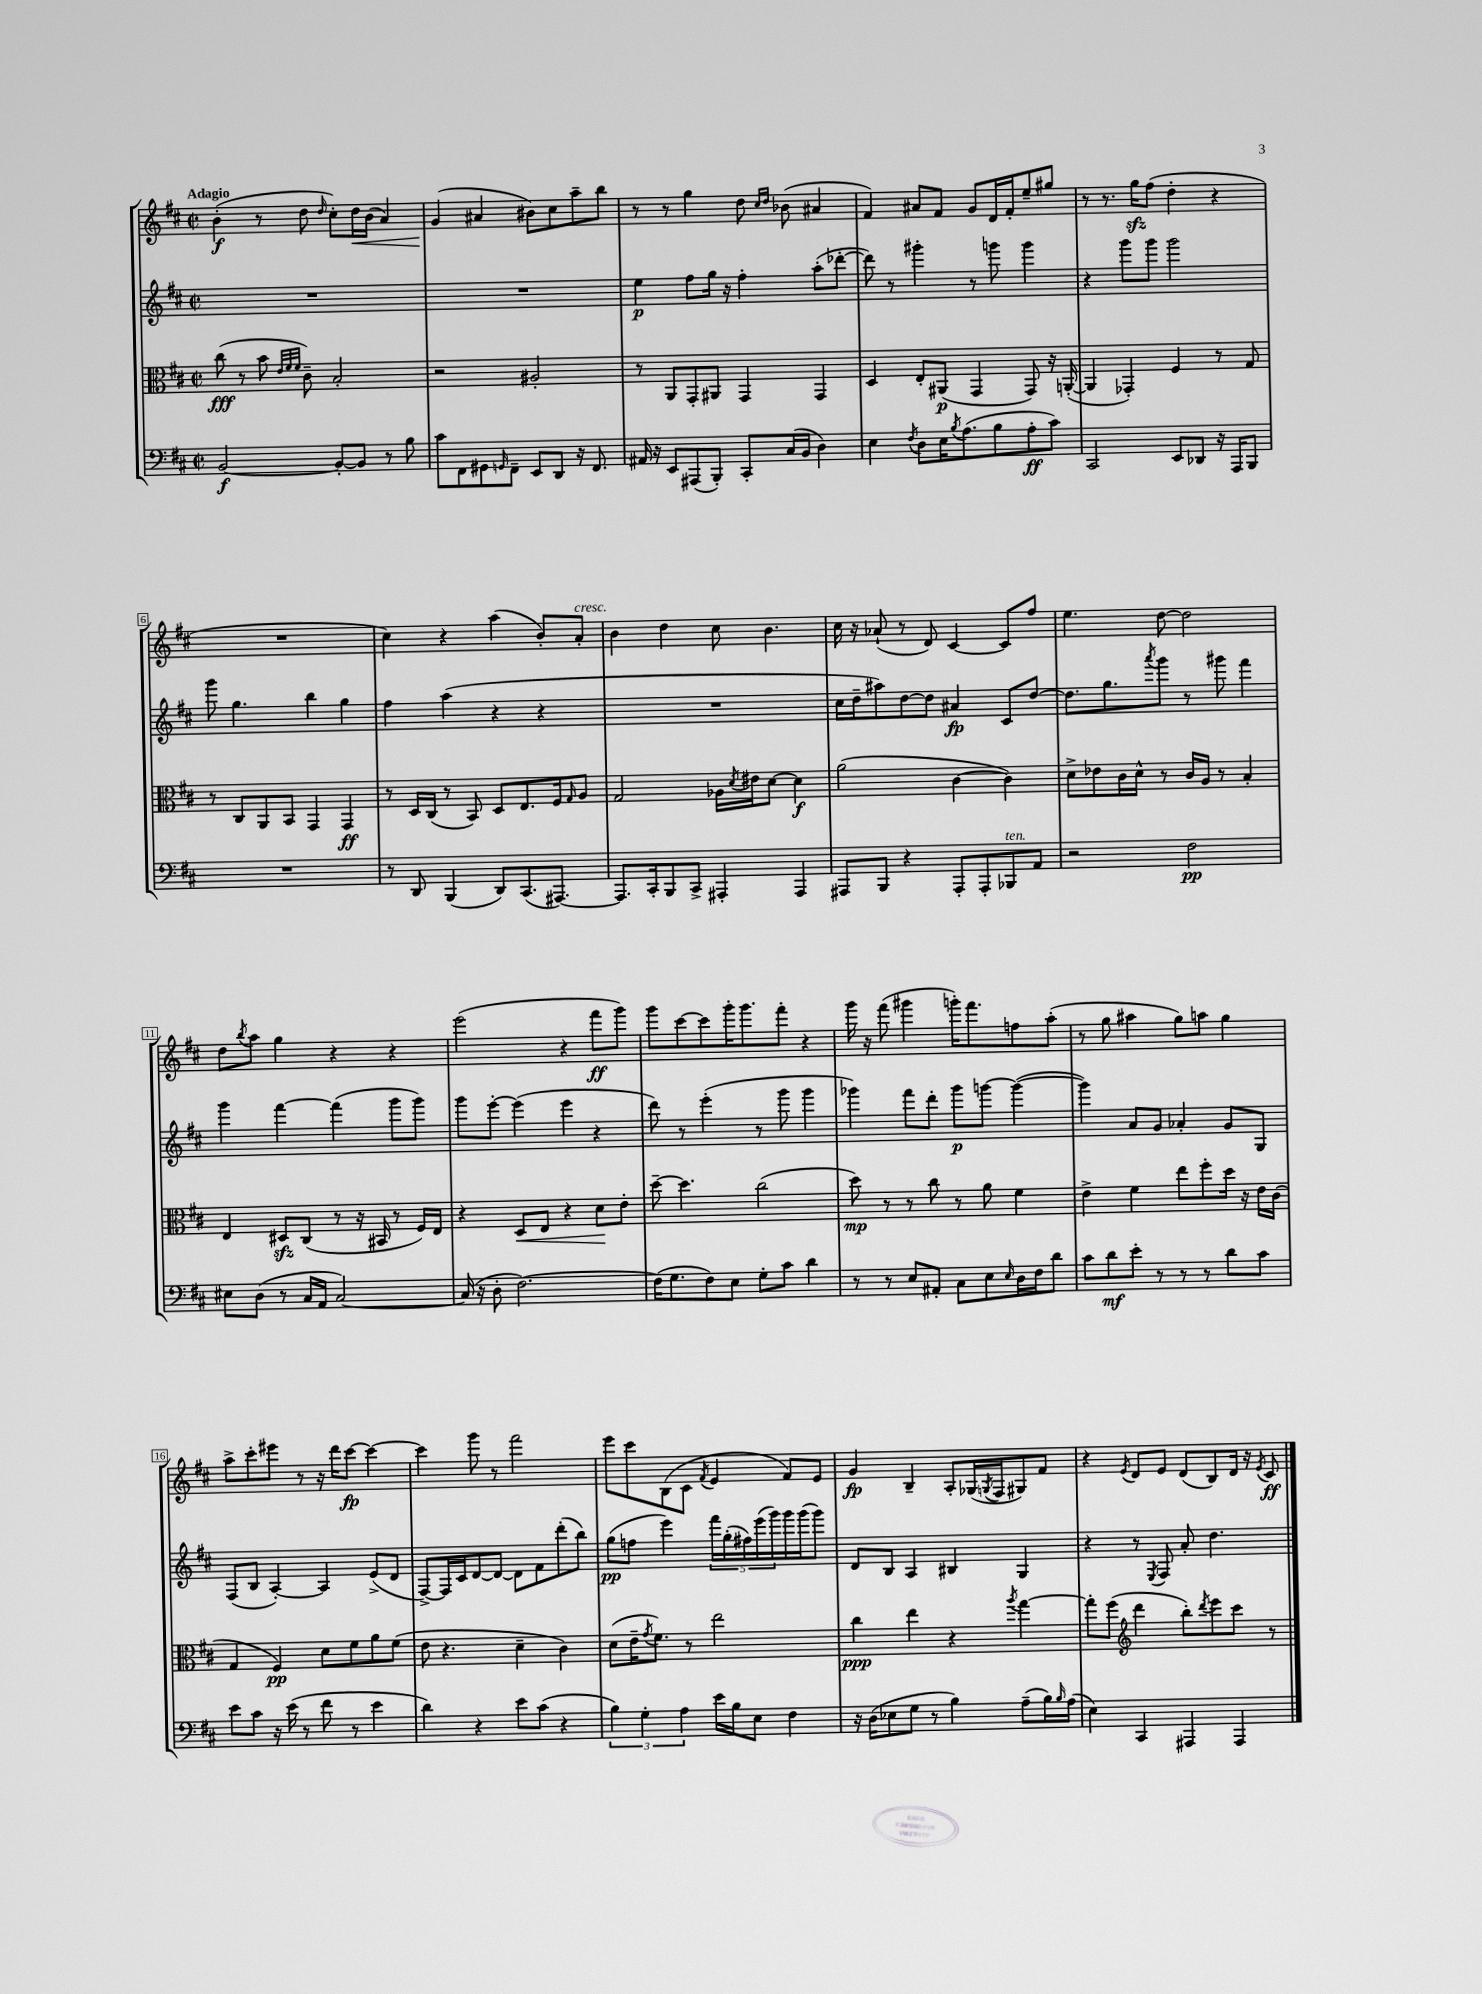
<<
\new StaffGroup <<
\new Staff = "s0" {
    \clef treble \key d \major \defaultTimeSignature \time 2/2 \tempo "Adagio"
    b'4-.\f( r8 d''8 \grace { d''16 } cis''8-.) d''16\< b'16( a'4) |
    g'4\!( ais'4 bis'8) cis''8 a''8-- b''8 |
    r8 r8 g''4 d''8 \grace { cis''16 d''16 } bes'8( ais'4 |
    fis'4) ais'8 fis'8 g'8 d'16 fis'16-. e''8-- gis''8 |
    r8 r8. g''16\sfz fis''8( d''4-. r4 |
    R1 |
    cis''4) r4 a''4( b'8-.) a'8-.^\markup { \italic "cresc." } |
    b'4 d''4 cis''8 b'4. |
    cis''16 r16 aes'8-!( r8 d'8) cis'4~ cis'8 fis''8 |
    e''4. d''8~ d''2 |
    d''8 \acciaccatura { b''8 } a''8 g''4 r4 r4 |
    e'''2( r4 fis'''8\ff g'''8) |
    g'''8 cis'''8~ cis'''8 g'''16-. g'''8. fis'''8-. r4 |
    g'''16 r16 fis'''8( gis'''4 g'''16-.) fis'''8. f''8 a''8-.( |
    r8 g''8 ais''4 g''8) a''8 g''4 |
    a''8-> cis'''8-. eis'''8 r8 r16 d'''16 cis'''8~\fp cis'''4~ |
    cis'''4 g'''8 r8 fis'''2 |
    e'''8 cis'''8 b8( cis'8 \acciaccatura { fis'8 } e'4 fis'8) e'8 |
    g'4\fp b4-- a8-. ges16( \acciaccatura { g8 } fis16 gis8) fis'8 |
    r4 \acciaccatura { e'8 } d'8 e'8 d'8( b8) d'16 r16 \acciaccatura { e'8 } cis'8\ff \bar "|." |
}
\new Staff = "s1" {
    \clef treble \key d \major \defaultTimeSignature \time 2/2
    R1 |
    R1 |
    e''4\p fis''8 g''16 r16 fis''4-. a''8-.( des'''8~-. |
    des'''8) r8 gis'''4-. r8 g'''8 g'''4 |
    r4 g'''8 g'''8 g'''2 |
    g'''8 g''4. b''4 g''4 |
    fis''4 a''4( r4 r4 |
    R1 |
    cis''16 d''16-- ais''8) d''8~ d''8 ais'4\fp cis'8 d''8~ |
    d''8. g''8. \acciaccatura { a'''8 } g'''8 r8 gis'''8 fis'''4 |
    g'''4 fis'''4~ fis'''4( g'''8 g'''8) |
    g'''8 e'''8~-. e'''4( e'''4 r4 |
    d'''8) r8 e'''4-.( r8 g'''8 g'''4 |
    ges'''4) fis'''8 d'''8-. ges'''8\p g'''8~ g'''4~( |
    g'''4) a'8 g'8 aes'4-. g'8 g8 |
    fis8( b8 a4~-.) a4 e'8->( d'8 |
    fis8~->) fis16 cis'16 d'8~ d'8~ d'8 fis'8 d'''8-.( b''8) |
    g''8\pp( f''8 e'''4) \tuplet 5/4 { fis'''16 g''16-.( fis''16) e'''16( g'''16) } g'''16 g'''16( g'''8) |
    d'8 b8 a4 bis4 g4 |
    r4 r8 \acciaccatura { e8 } fis8 a'8-. d''4. \bar "|." |
}
\new Staff = "s2" {
    \clef alto \key d \major \defaultTimeSignature \time 2/2
    cis''8\fff( r8 b'8 \grace { e'32 fis'32 fis'32 } cis'8--) b2-. |
    r2 ais2-. |
    r8 a,8 g,8-. ais,8 g,4 g,4 |
    d4 e8-. ais,8\p( g,4 g,8) r16 a,16~-.( |
    a,4 ges,4-.) fis4 r8 g8 |
    r8 cis8 a,8 b,8 g,4 g,4\ff |
    r8 d16 cis16( r8 b,8) d8 e8. fis16 \grace { g16 } a8 |
    g2 aes16 \acciaccatura { d'8 } eis'16 d'8~ d'4\f |
    a'2( cis'4~ cis'4) |
    d'8-> ees'8 cis'16 d'16-^ r8 cis'16 a16 r8 b4-. |
    e4 dis8\sfz cis8( r8 r16 bis,16 r8 fis16) e16 |
    r4 d8\< e8 r4 d'8\! e'8-. |
    d''8~-- d''4. cis''2( |
    d''8\mp) r8 r8 cis''8 r8 a'8 fis'4 |
    e'4-> fis'4 e''8 fis''8-. d''16 r16 e'16 cis'16( |
    g4 fis4\pp) d'8 fis'8 a'8 fis'8( |
    e'8 r4. d'4-- cis'4) |
    d'8( e'16-- \acciaccatura { g'8 } fis'8.) r8 e''2 |
    cis''4\ppp e''4 r4 \acciaccatura { a''8 } g''4~ |
    g''8-. fis''8( \clef treble d'''4 b''8-.) \acciaccatura { d'''8 } e'''8 cis'''8 r8 \bar "|." |
}
\new Staff = "s3" {
    \clef bass \key d \major \defaultTimeSignature \time 2/2
    b,2~\f b,8~-. b,8 r8 b8 |
    cis'8 fis,8 gis,8 \grace { g,16 } fis,8-- e,8 d,8 r16 fis,8. |
    ais,16 r16 e,8 ais,,8( b,,8-.) cis,8-. cis16( b,16 d4) |
    e4 \acciaccatura { fis8 } d8 e16 \acciaccatura { b8 } a8.( b8 a8-.\ff cis'8) |
    cis,2 e,8 des,8 r16 a,,16 b,,8 |
    R1 |
    r8 d,8 b,,4( d,8) cis,8.( ais,,8.~) |
    ais,,8. cis,16-. b,,8 cis,8-> ais,,4-. ais,,4 |
    ais,,8 b,,8 r4 ais,,8-. ais,,8-. bes,,8^\markup { \italic "ten." } a,8 |
    r2 fis2\pp |
    eis8 d8( r8 cis16 a,16 cis2~) |
    cis16( r16 d8-. fis2.~) |
    fis16( g8. fis8) e8 g8-. cis'8 d'4 |
    r8 r8 e8 ais,8-. cis8 e8 \grace { e16 } d16 fis16 d'8 |
    cis'8 d'8\mf e'8-. r8 r8 r8 d'8 cis'8 |
    e'8 cis'8 r16 e'16( r8 fis'8 r8 e'4 |
    d'4) r4 e'8 cis'8( r4 |
    \tuplet 3/2 { b4) g4-. a4 } e'16 b16 e8 fis4 |
    r16 d16( ees8 g8 r8 b4) a8--( b16) \grace { b16 } a16( |
    e4) cis,4 ais,,4 ais,,4 \bar "|." |
}
>>
>>
\layout { \context { \Score \override BarNumber.stencil = #(make-stencil-boxer 0.1 0.3 ly:text-interface::print) } }
